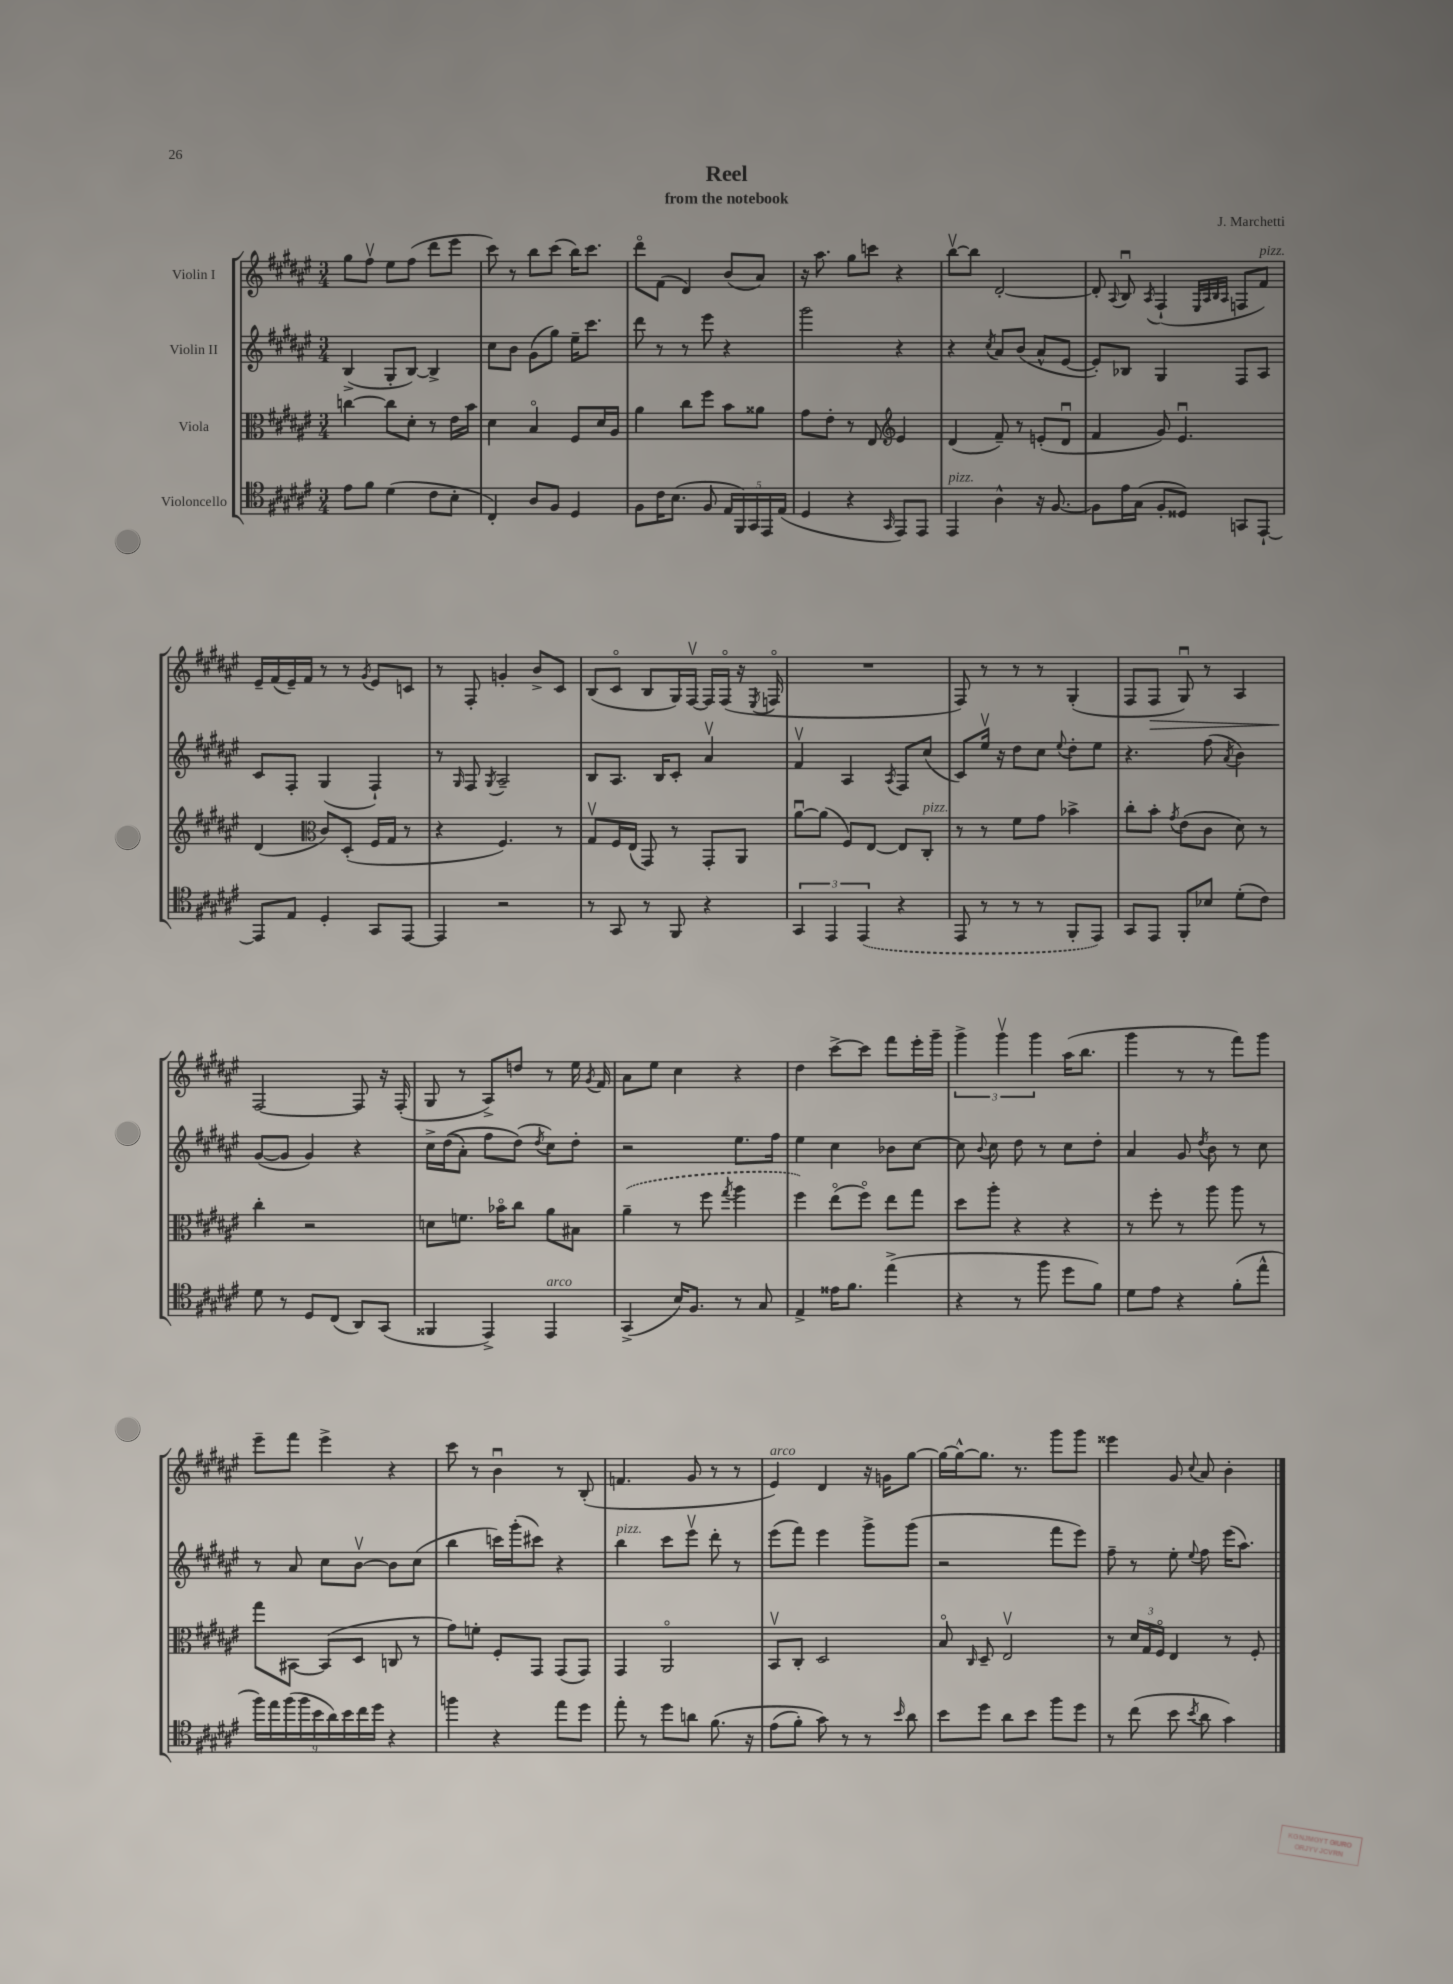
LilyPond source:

\header { title = "Reel" composer = "J. Marchetti" subtitle = "from the notebook" }
<<
\new StaffGroup <<
\new Staff = "s0" \with { instrumentName = "Violin I" } {
    \clef treble \key fis \major \numericTimeSignature \time 3/4
    \autoBeamOff gis''8[ fis''8]\upbow eis''8[ fis''8]( dis'''8[ eis'''8] |
    cis'''8) r8 b''8[ cis'''8]( b''16[) cis'''8.] |
    dis'''8[\flageolet fis'8]( dis'4) b'8[( ais'8]) |
    r16 ais''8. gis''8[ c'''8] r4 |
    b''8[~\upbow b''8] dis'2~-. |
    dis'8-. \appoggiatura { ais8 } b8\downbow \acciaccatura { ais8 } fis4-!( \grace { eis32[ ais32 b32 ais32] } f8[ fis'8]^\markup { \italic "pizz." }) |
    eis'16[-- fis'16( eis'16--) fis'16] r8 r8 \acciaccatura { gis'8 } eis'8[ c'8] |
    r8 fis8-. g'4-. b'8[-> cis'8] |
    b8[( cis'8]\flageolet b8[ gis16) fis16]~\upbow fis16[ fis16]\flageolet( r16 \acciaccatura { eis8 } f16\flageolet |
    R2. |
    fis8) r8 r8 r8 gis4-.( |
    fis8[ fis8]\> gis8\downbow) r8 ais4 |
    fis2~\! fis8 r16 fis16-.( |
    gis8 r8 ais8[->) d''8] r8 eis''16 \acciaccatura { gis'8 } fis'16 |
    ais'8[ eis''8] cis''4 r4 |
    dis''4 cis'''8[~-> cis'''8] fis'''8[ eis'''16-. gis'''16]-- |
    \tuplet 3/2 { gis'''4-> gis'''4\upbow gis'''4 } ais''16[( b''8.] |
    gis'''4 r8 r8 fis'''8[) gis'''8] |
    eis'''8[-- fis'''8] eis'''4-> r4 |
    cis'''8 r8 b'4\downbow r8 b8-.( |
    f'4. gis'8 r8 r8 |
    eis'4^\markup { \italic "arco" }) dis'4 r16 g'16[ gis''8]~ |
    gis''16[~ gis''16~-^ gis''8.] r8. gis'''8[ gis'''8] |
    eisis'''4 gis'8 \appoggiatura { cis''8 } ais'8 b'4-. \bar "|." |
}
\new Staff = "s1" \with { instrumentName = "Violin II" } {
    \clef treble \key fis \major \numericTimeSignature \time 3/4
    \autoBeamOff b4->( gis8[-. b8]~) b4-> |
    cis''8[ b'8] gis'8[( gis''8]) eis''16[-- cis'''8.] |
    dis'''8 r8 r8 eis'''8 r4 |
    gis'''2 r4 |
    r4 \acciaccatura { cis''8 } ais'8[ b'8]( ais'8[-^ eis'8]~ |
    eis'8[-.) bes8] gis4 fis8[ ais8] |
    cis'8[ fis8]-. gis4( fis4-!) |
    r8 \grace { gis16 } fis8 \acciaccatura { gis8 } ais2-- |
    b8[ ais8.] b16[ cis'8]-. ais'4\upbow |
    fis'4\upbow ais4 \acciaccatura { ais8 } fis8[ cis''8]( |
    cis'8[) eis''16]\upbow r16 dis''8[ cis''8] \appoggiatura { eis''8 } dis''8[-. eis''8] |
    r4. fis''8( \acciaccatura { ais'8 } b'4) |
    gis'8[~( gis'8] gis'4) r4 |
    cis''16[-> dis''16(\( ais'8]-.) fis''8[ dis''8](\) \acciaccatura { dis''8 } cis''8[) dis''8]-. |
    r2 eis''8.[ fis''16] |
    eis''4 cis''4 bes'8[ cis''8]~ |
    cis''8 \appoggiatura { b'8 } cis''8 dis''8 r8 cis''8[ dis''8]-. |
    ais'4 gis'8 \acciaccatura { dis''8 } b'8 r8 cis''8 |
    r8 ais'8 cis''8[ b'8]~\upbow b'8[ cis''8]( |
    b''4 c'''16[) gis'''16-.( cis'''8]) r4 |
    b''4^\markup { \italic "pizz." } cis'''8[ eis'''8]\upbow dis'''8-. r8 |
    eis'''8[( fis'''8]) eis'''4 gis'''8[-> gis'''8]( |
    r2 fis'''8[ eis'''8]) |
    fis''8-- r8 eis''8-. \appoggiatura { eis''8 } fis''8 eis'''16[( ais''8.]) \bar "|." |
}
\new Staff = "s2" \with { instrumentName = "Viola" } {
    \clef alto \key fis \major \numericTimeSignature \time 3/4
    \autoBeamOff c''4~ c''8[ dis'8]-. r8 eis'16[ b'16] |
    dis'4 b4\flageolet fis8[ dis'16 ais16] |
    ais'4 cis''8[ fis''8] b'8[ aisis'8] |
    gis'8[ eis'8]-. r8 eis8 \clef treble eis'4 |
    dis'4( fis'8--) r8 e'8[-.( dis'8]\downbow |
    fis'4 gis'8) eis'4.\downbow |
    dis'4( \clef alto cis'8[) dis8]-.( fis16[ gis16] r8 |
    r4 fis4.) r8 |
    gis8[\upbow fis16 eis16]( gis,8) r8 gis,8[-. ais,8] |
    ais'8[~\downbow ais'8]( fis8[) eis8]~ eis8[ cis8]-.^\markup { \italic "pizz." } |
    r8 r8 fis'8[ gis'8] bes'4-> |
    cis''8[-. b'8]-. \acciaccatura { gis'8 } eis'8[( cis'8] dis'8) r8 |
    cis''4-. r2 |
    d'8[ f'8.] bes'16[\flageolet cis''8] ais'8[ bis8] |
    \once \slurDashed ais'4--( r8 fis''8 \acciaccatura { gis''8 } ais''4 |
    fis''4) eis''8[\flageolet( fis''8]\flageolet) eis''8[ gis''8] |
    dis''8[ ais''8]-. r4 r4 |
    r8 fis''8-. r8 ais''8 ais''8 r8 |
    gis''8[ bis,8]~ bis,8[( dis8] c8 r8 |
    gis'8[) f'8]-. fis8[-. gis,8] gis,8[( gis,8]) |
    gis,4 ais,2\flageolet |
    b,8[\upbow cis8]-. dis2 |
    b8\flageolet \grace { cis16 } dis8-- eis2\upbow |
    r8 \tuplet 3/2 { dis'16[ gis16 fis16]\flageolet } eis4 r8 fis8-. \bar "|." |
}
\new Staff = "s3" \with { instrumentName = "Violoncello" } {
    \clef tenor \key fis \major \numericTimeSignature \time 3/4
    \autoBeamOff eis'8[ fis'8] dis'4( cis'8[ b8]-. |
    cis4-.) ais8[ fis8] dis4 |
    fis8[ cis'16 b8.]( fis8 \tuplet 5/4 { eis16[ fis,16) gis,16 eis,16 eis16]( } |
    dis4 r4 \grace { gis,16 } eis,8[) eis,8] |
    eis,4^\markup { \italic "pizz." } ais4-^ r16 fis8.~ |
    fis8[ eis'16 gis16]( fis8[-. disis8]) g,8[ eis,8]~-! |
    eis,8[ eis8] dis4-. gis,8[ eis,8]~ |
    eis,4 r2 |
    r8 gis,8 r8 fis,8 r4 |
    \tuplet 3/2 { gis,4 eis,4 \once \slurDashed eis,4( } r4 |
    eis,8 r8 r8 r8 fis,8[-. eis,8]) |
    gis,8[ eis,8] fis,8[-. bes8] dis'8[-.( cis'8]) |
    dis'8 r8 dis8[ cis8]( ais,8[) gis,8]( |
    fisis,4 eis,4->) eis,4^\markup { \italic "arco" } |
    gis,4->( b16[) fis8.] r8 gis8 |
    eis4-> eisis'16[ fis'8.] eis''4->( |
    r4 r8 fis''8 dis''8[ fis'8]) |
    dis'8[ eis'8] r4 fis'8[-.( eis''8]-^ |
    \tuplet 9/8 { fis''16[) eis''16 fis''16( fis''16 b'16 ais'16) b'16 cis''16 dis''16] } r4 |
    f''4 r4 eis''8[ dis''8] |
    eis''8-. r8 dis''8[ a'8] fis'8.\( r16 |
    eis'8[( fis'8]-.) gis'8\) r8 r8 \grace { b'16 } ais'8 |
    b'8[ dis''8] ais'8[ b'8] fis''8[ dis''8] |
    r8 cis''8( b'8 \acciaccatura { b'8 } ais'8 gis'4) \bar "|." |
}
>>
>>
\layout { \context { \Score \remove "Bar_number_engraver" } }
